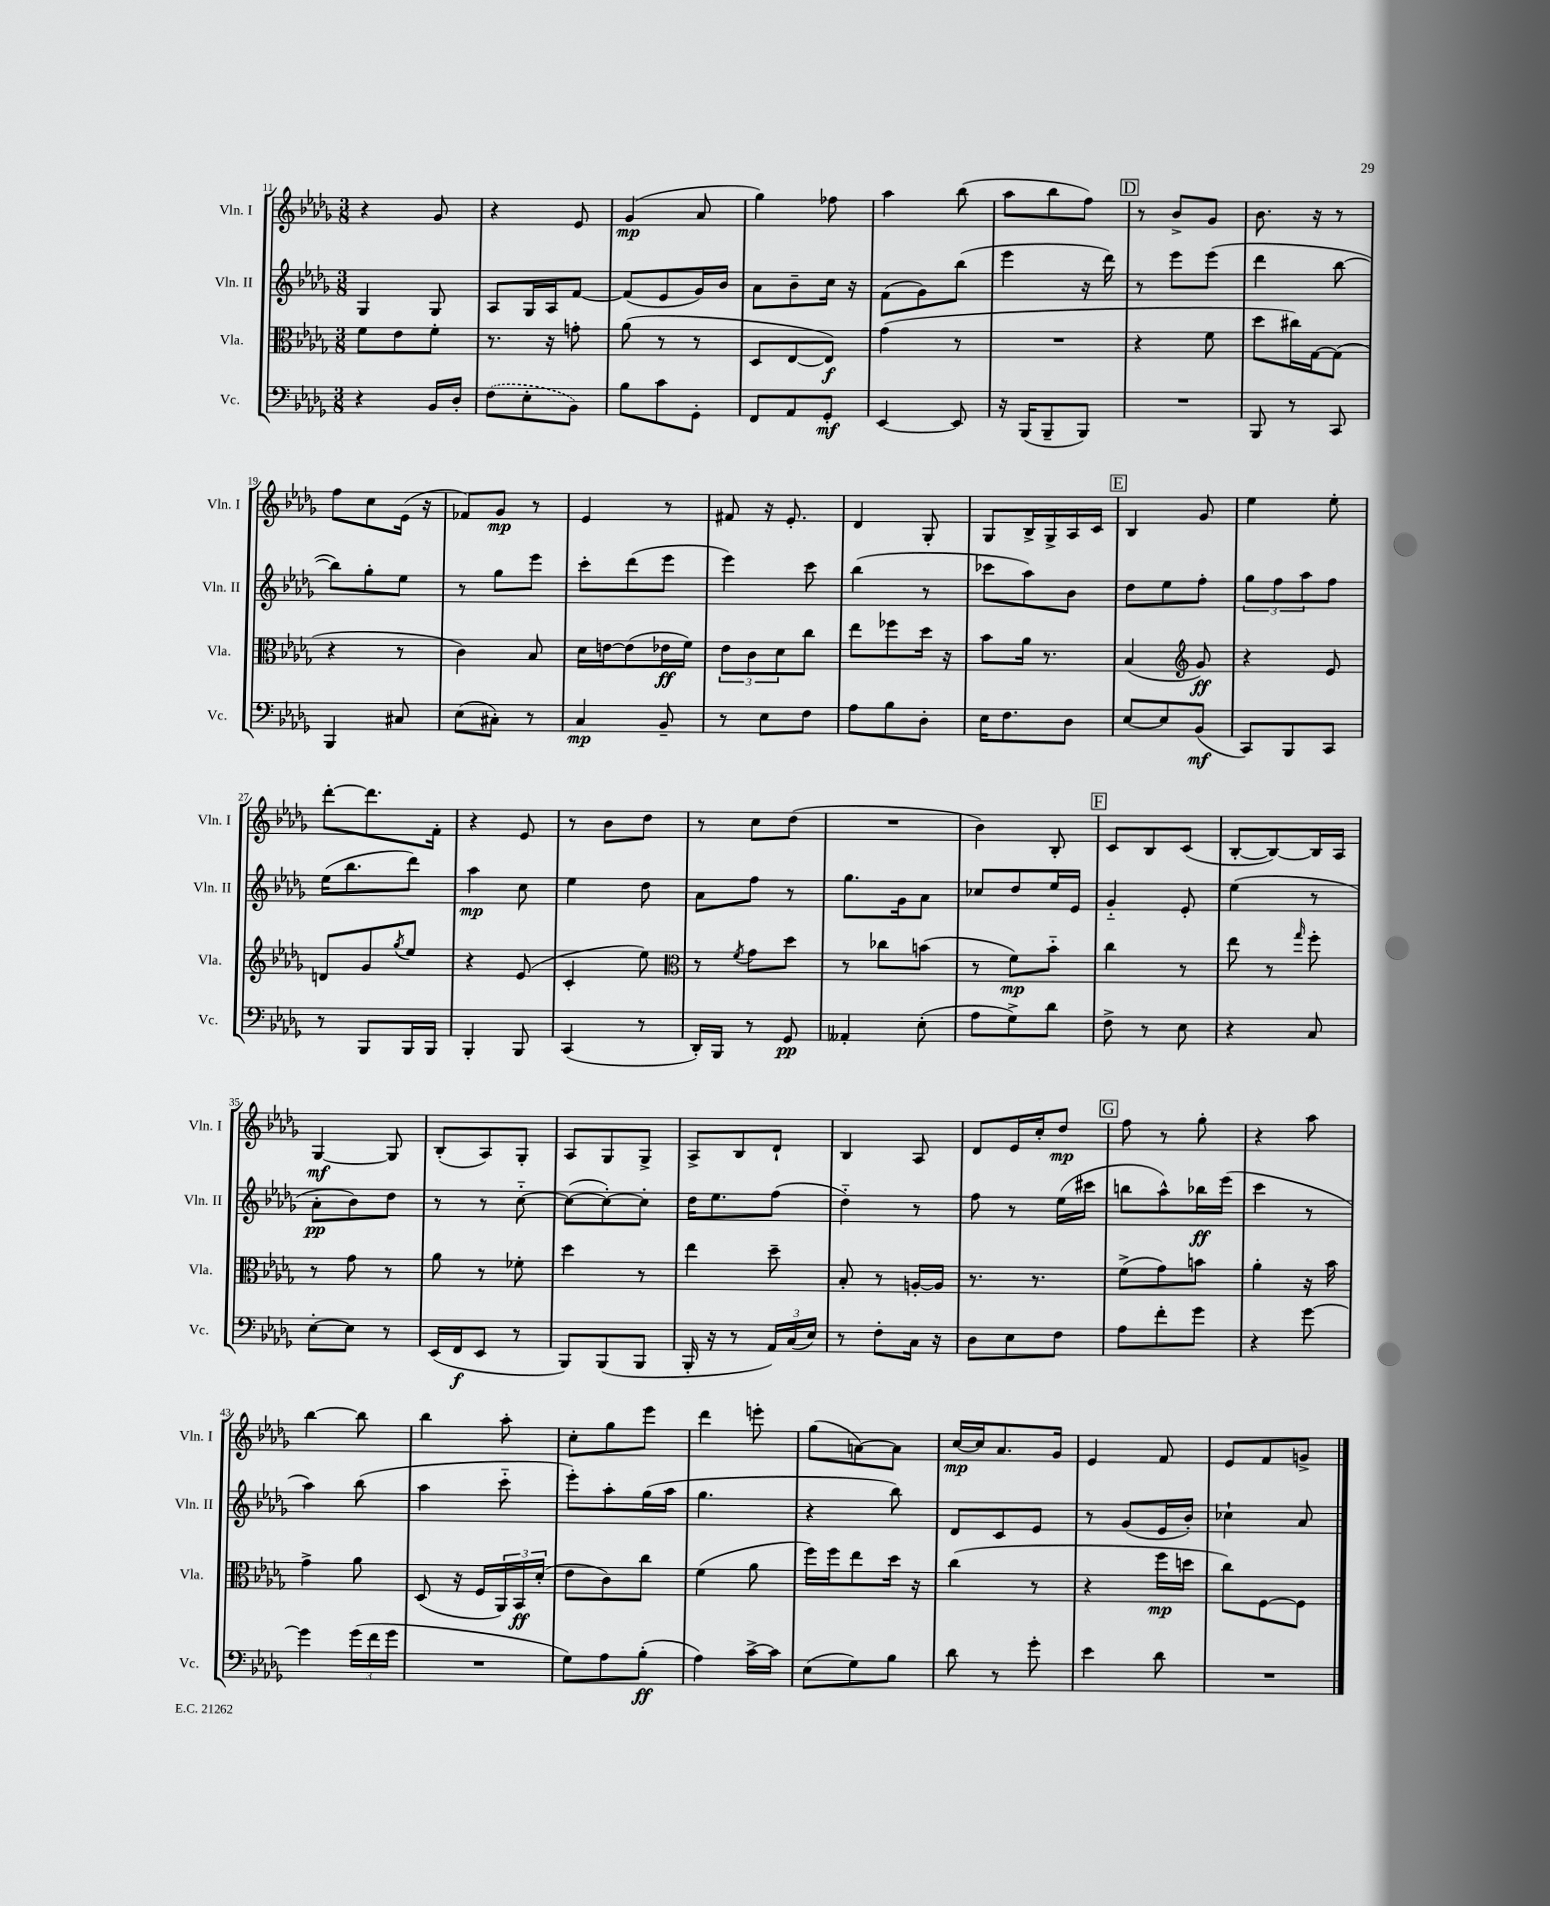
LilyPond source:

<<
\new StaffGroup <<
\new Staff = "s0" \with { instrumentName = "Vln. I" shortInstrumentName = "Vln. I" } {
    \clef treble \key des \major \numericTimeSignature \time 3/8
    r4 ges'8 |
    r4 ees'8 |
    ges'4\mp( aes'8 |
    ges''4) fes''8 |
    aes''4 bes''8( |
    aes''8 bes''8 f''8) |
    \mark \markup { \box "D" } r8 bes'8-> ges'8 |
    bes'8. r16 r8 |
    f''8 c''8 ees'16( r16 |
    fes'8) ges'8\mp r8 |
    ees'4 r8 |
    fis'8 r16 ees'8.-. |
    des'4 ges8-. |
    ges8 bes16-> ges16-> aes16 c'16 |
    \mark \markup { \box "E" } bes4 ges'8 |
    ees''4 ees''8-. |
    des'''8~-. des'''8. f'16-. |
    r4 ees'8 |
    r8 bes'8 des''8 |
    r8 c''8 des''8( |
    R4. |
    bes'4) bes8-. |
    \mark \markup { \box "F" } c'8 bes8 c'8( |
    bes8~-. bes8~) bes16 aes16 |
    ges4~\mf ges8 |
    bes8-.( aes8) ges8-. |
    aes8 ges8 ges8-> |
    aes8-> bes8 des'8-! |
    bes4 aes8 |
    des'8 ees'16 c''16-. des''8\mp |
    \mark \markup { \box "G" } f''8 r8 ges''8-. |
    r4 aes''8 |
    bes''4~ bes''8 |
    bes''4 aes''8-. |
    c''8-. ges''8 ees'''8 |
    des'''4 e'''8-. |
    ges''8( a'8~) a'8 |
    c''16~\mp c''16 aes'8. ges'16 |
    ees'4 f'8 |
    ees'8 f'8 g'8-> \bar "|." |
}
\new Staff = "s1" \with { instrumentName = "Vln. II" shortInstrumentName = "Vln. II" } {
    \clef treble \key des \major \numericTimeSignature \time 3/8
    ges4 ges8 |
    aes8 ges16 aes16 f'8~ |
    f'8( ees'8 ges'16) bes'16 |
    aes'8 bes'8-- c''16 r16 |
    f'8( ges'8) bes''8( |
    ees'''4 r16 des'''16) |
    \mark \markup { \box "D" } r8 ees'''8 ees'''8( |
    des'''4 bes''8~ |
    bes''8) ges''8-. ees''8 |
    r8 ges''8 ees'''8 |
    c'''8-. des'''8( ees'''8 |
    ees'''4) c'''8 |
    bes''4( r8 |
    ces'''8 aes''8) bes'8 |
    \mark \markup { \box "E" } des''8 ees''8 f''8-. |
    \tuplet 3/2 { ges''8 f''8 aes''8 } f''8 |
    ees''16( bes''8. des'''8) |
    aes''4\mp c''8 |
    ees''4 des''8 |
    aes'8 f''8 r8 |
    ges''8. ges'16 aes'8 |
    ces''8 des''8 ees''16 ees'16 |
    \mark \markup { \box "F" } ges'4-_ ees'8-. |
    ees''4( r8 |
    aes'8-.\pp bes'8) des''8 |
    r8 r8 c''8~-_ |
    c''8~( c''8~-.) c''8-. |
    des''16 ees''8. f''8( |
    des''4-_) r8 |
    f''8 r8 ees''16( cis'''16 |
    \mark \markup { \box "G" } b''8 aes''8-^) bes''16\ff ees'''16( |
    c'''4 r8 |
    aes''4) bes''8( |
    aes''4 c'''8-_ |
    ees'''8-.) aes''8-. ges''16( aes''16 |
    ges''4. |
    r4 bes''8) |
    des'8 c'8 ees'8 |
    r8 ges'8( ees'16 bes'16-.) |
    ces''4-! aes'8 \bar "|." |
}
\new Staff = "s2" \with { instrumentName = "Vla." shortInstrumentName = "Vla." } {
    \clef alto \key des \major \numericTimeSignature \time 3/8
    f'8 ees'8 f'8-. |
    r8. r16 g'8-. |
    aes'8( r8 r8 |
    des8 ees8~ ees8\f) |
    ges'4( r8 |
    R4. |
    \mark \markup { \box "D" } r4 f'8 |
    des''8 cis''16) ges16~ ges8( |
    r4 r8 |
    c'4) bes8 |
    des'16 e'16~ e'8( ees'16\ff f'16) |
    \tuplet 3/2 { ees'8 c'8 des'8 } c''8 |
    ees''8 fes''8 des''16 r16 |
    bes'8 aes'16 r8. |
    \mark \markup { \box "E" } bes4( \clef treble ges'8\ff) |
    r4 ees'8 |
    d'8 ges'8 \acciaccatura { ges''8 } ees''8 |
    r4 ees'8( |
    c'4-. ees''8) |
    \clef alto r8 \acciaccatura { f'8 } ges'8 des''8 |
    r8 ces''8 b'8( |
    r8 f'8\mp) bes'8-_ |
    \mark \markup { \box "F" } c''4 r8 |
    ees''8 r8 \grace { ges''16 } f''8-. |
    r8 ges'8 r8 |
    aes'8 r8 fes'8-. |
    des''4 r8 |
    ees''4 des''8-- |
    bes8-. r8 a16~-. a16 |
    r8. r8. |
    \mark \markup { \box "G" } f'8->( ges'8) b'8 |
    aes'4-. r16 bes'16 |
    ges'4-> aes'8 |
    des8( r16 f16 \tuplet 3/2 { aes,16) bes,16\ff des'16-.( } |
    ees'8 c'8) c''8 |
    f'4( aes'8 |
    f''16) f''16 ees''8 des''16 r16 |
    c''4( r8 |
    r4 f''16\mp d''16 |
    c''8) f8~ f8 \bar "|." |
}
\new Staff = "s3" \with { instrumentName = "Vc." shortInstrumentName = "Vc." } {
    \clef bass \key des \major \numericTimeSignature \time 3/8
    r4 bes,16 des16-. |
    \once \slurDashed f8( ees8-. bes,8) |
    bes8 c'8 ges,8-. |
    f,8 aes,8 ges,8-.\mf |
    ees,4~ ees,8 |
    r16 bes,,16( bes,,8-- bes,,8) |
    \mark \markup { \box "D" } R4. |
    bes,,8 r8 c,8 |
    bes,,4 cis8 |
    ees8( cis8-.) r8 |
    c4\mp bes,8-- |
    r8 ees8 f8 |
    aes8 bes8 des8-. |
    ees16 f8. des8 |
    \mark \markup { \box "E" } ees8~ ees8 bes,8\mf( |
    c,8) bes,,8 c,8 |
    r8 bes,,8 bes,,16 bes,,16 |
    bes,,4-. bes,,8 |
    c,4( r8 |
    des,16-.) bes,,16 r8 ges,8\pp |
    aeses,4-. ees8-.( |
    aes8 ges8->) des'8 |
    \mark \markup { \box "F" } f8-> r8 ees8 |
    r4 c8 |
    ees8~-. ees8 r8 |
    ees,16( f,16\f ees,8 r8 |
    bes,,8) bes,,8( bes,,8 |
    bes,,16-. r16 r8 \tuplet 3/2 { aes,16) c16( ees16) } |
    r8 f8-. c16 r16 |
    des8 ees8 f8 |
    \mark \markup { \box "G" } aes8 f'8-. ges'8 |
    r4 ges'8~ |
    ges'4 \tuplet 3/2 { ges'16( f'16 ges'16 } |
    R4. |
    ges8) aes8 bes8-.\ff( |
    aes4) c'16~-> c'16 |
    ees8( ges8) bes8 |
    des'8 r8 ges'8-. |
    ees'4 des'8 |
    R4. \bar "|." |
}
>>
>>
\layout { \context { \Score currentBarNumber = #11 } }
